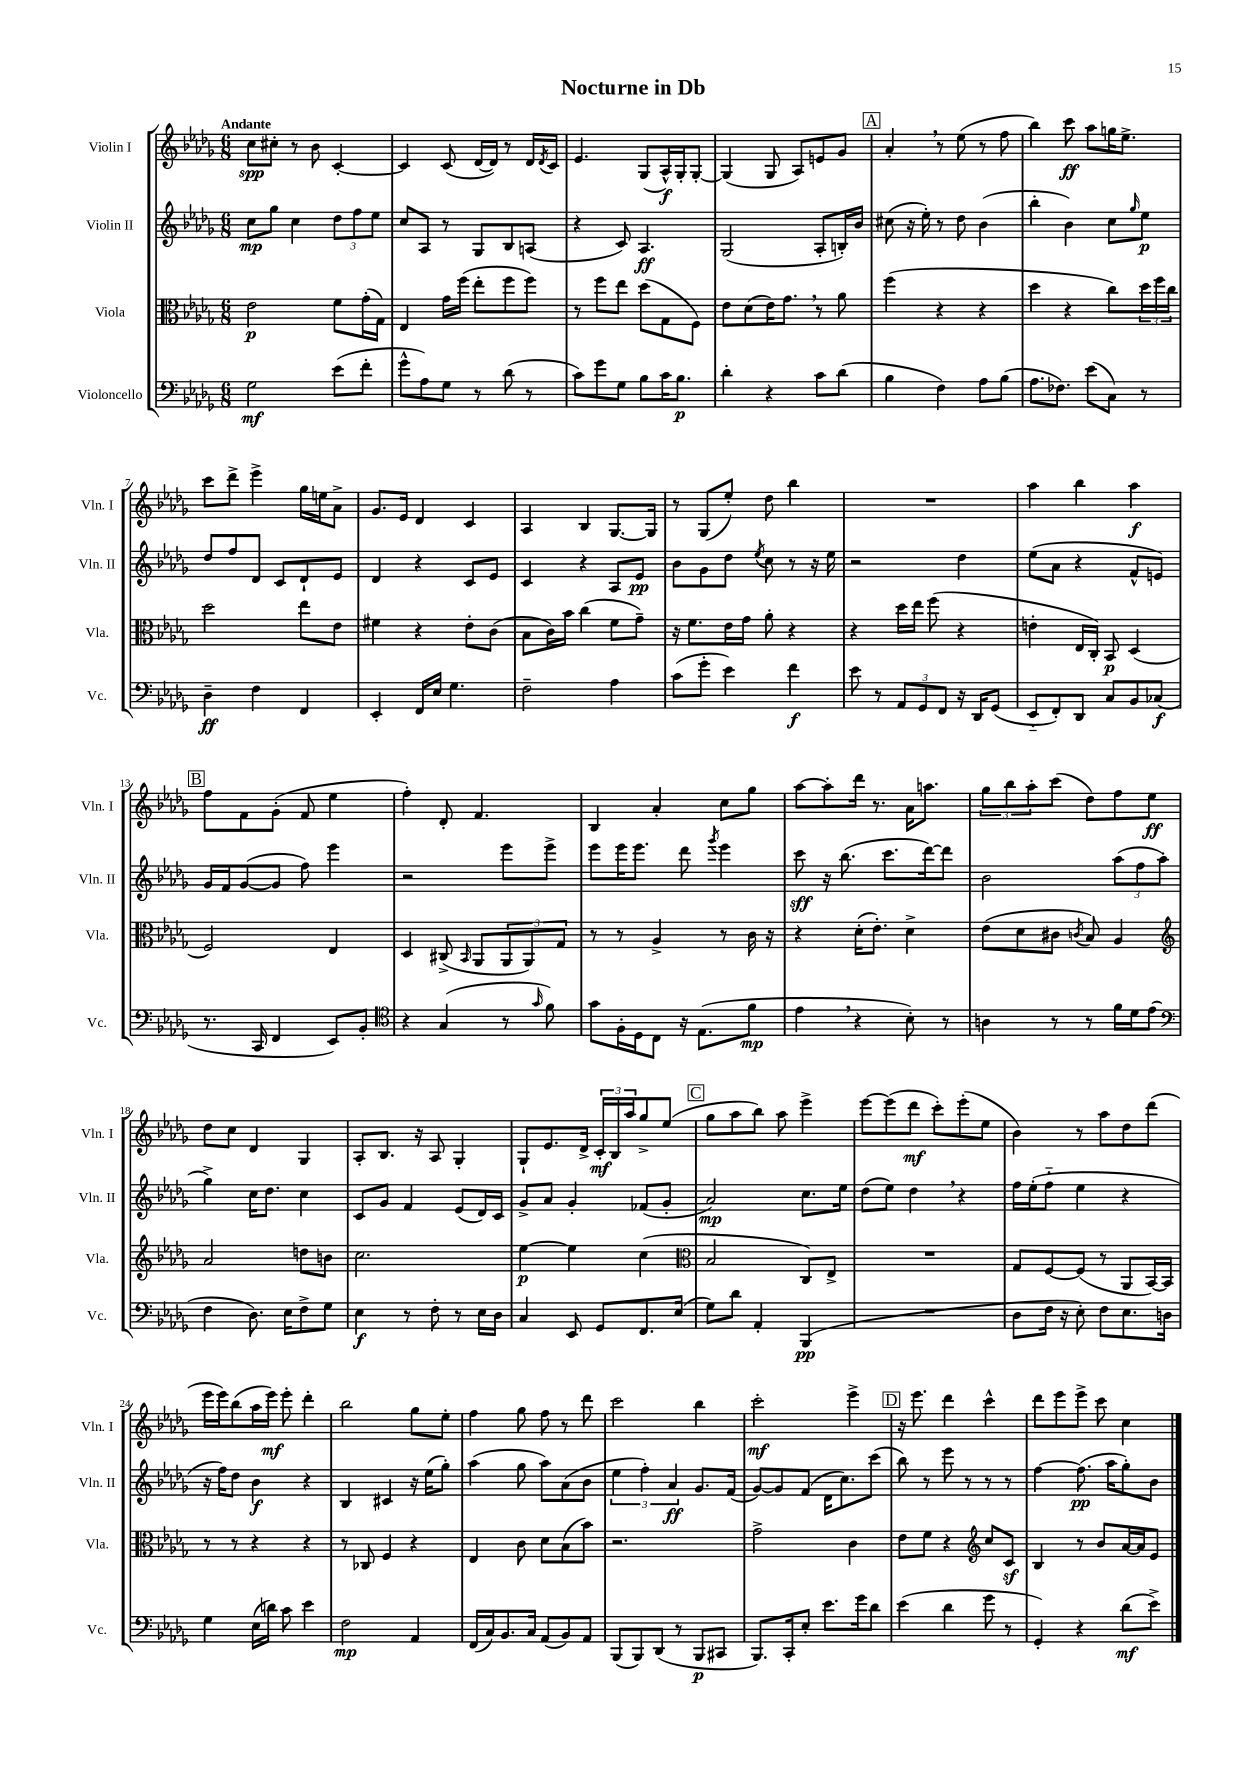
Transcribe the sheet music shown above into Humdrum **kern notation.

**kern	**kern	**kern	**kern
*staff4	*staff3	*staff2	*staff1
*clefF4	*clefC3	*clefG2	*clefG2
*k[b-e-a-d-g-]	*k[b-e-a-d-g-]	*k[b-e-a-d-g-]	*k[b-e-a-d-g-]
*M6/8	*M6/8	*M6/8	*M6/8
2G-	2e-	8cc	8cc
.	.	8gg-	8cc#'
.	.	4cc	8r
.	.	.	8b-
(8e-	8f	12dd-	[4c'
.	.	12ff	.
8f'	(16g-'	.	.
.	.	12ee-	.
.	16G-)	.	.
=	=	=	=
8g-^^	4E-	8cc	4c]
8A-)	.	8A-	.
8G-	16g-	8r	(8c
.	(16ff	.	.
8r	8ee-'	8G-	[16d-
.	.	.	16d-])
(8d-	8ff	8B-	8r
8r	8ff)	(8A	16d-
.	.	.	8qd-
.	.	.	16c
=	=	=	=
8c)	8r	4r	4.e-
8g-	8ff	.	.
8G-	8ee-	8c)	.
8B-	(8dd-	4.A-	(8G-
16c	8G-	.	16A-^^)
8.B-	.	.	16G-'
.	8F)	.	[8G-'
=	=	=	=
4d-'	8e-	(2G-	(4G-]
.	(8d-	.	.
4r	16e-)	.	8G-
.	8.g-	.	.
.	.	.	8A-)
8c	8r	8A-'	8e
(8d-	8a-	16B')	8g-
.	.	16b-	.
=	=	=	=
4B-	(4ff	(8cc#	4a-'
.	.	16r	.
.	.	16ee-')	.
4F)	4r	8r	8r
.	.	8dd-	(8ee-
8A-	4r	(4b-	8r
(8B-	.	.	8ff
=	=	=	=
8.A-	4dd-	4bb-'	4bb-)
8.F-)	.	.	.
.	4r	4b-)	8ccc
(8e-	.	.	8aa-
8C)	8cc)	8cc	16gg
.	.	.	8.ee-^
.	.	16qqgg-	.
8r	24dd-	8ee-	.
.	24ff	.	.
.	24cc	.	.
=	=	=	=
4D-~	2dd-	8dd-	8ccc
.	.	8ff	8ddd-^
4F	.	8d-	4eee-^
.	.	8c	.
4FF	8ee-	8d-`	16gg-
.	.	.	16ee
.	8e-	8e-	8a-^
=	=	=	=
4EE-'	4f#	4d-	8.g-
.	.	.	16e-
16FF	4r	4r	4d-
16E-	.	.	.
4.G-	.	.	.
.	8e-'	8c	4c
.	(8c	8e-	.
=	=	=	=
2F~	8B-	4c	4A-
.	16c)	.	.
.	16b-	.	.
.	(4cc	4r	4B-
4A-	8f	8A-	[8.G-
.	8g-~)	8e-	.
.	.	.	16G-]
=	=	=	=
(8c	16r	8b-	8r
.	8.f	.	.
8g-'	.	8g-	(8G-
4e-)	16e-	8dd-	8ee-')
.	16g-	.	.
.	.	8qee-	.
.	8a-'	8cc	8dd-
4f	4r	8r	4bb-
.	.	16r	.
.	.	16ee-	.
=	=	=	=
8e-	4r	2r	2.r
8r	.	.	.
12AA-	16dd-	.	.
.	16ee-	.	.
12GG-	.	.	.
.	(8ff	.	.
12FF	.	.	.
16r	4r	4dd-	.
16DD-	.	.	.
(8GG-	.	.	.
=	=	=	=
8EE-'~	4e'	(8ee-	4aa-
8FF')	.	8a-	.
8DD-	16E-	4r	4bb-
.	16C')	.	.
8C	8BB-	.	.
8BB-	(4D-	8f^^	4aa-
(8C-	.	8e)	.
=	=	=	=
8.r	2F)	16g-	8ff
.	.	16f	.
.	.	([8g-	8f
16CC	.	.	.
4FF	.	8g-]	(8g-'
.	.	8ff)	8f
8EE-)	4E-	4eee-	4ee-
8BB-'	.	.	.
=	=	=	=
*clefC4	*	*	*
4r	4D-	2r	4ff')
(4G-	(8C#^	.	8d-'
.	16qqBB-	.	.
.	8AA-	.	4.f
8r	12AA-	8eee-	.
.	12AA-)	.	.
16qqg-	.	.	.
8f)	.	8eee-^	.
.	12G-	.	.
=	=	=	=
8g-	8r	8eee-	4B-
16F'	8r	16eee-	.
16D-	.	8.eee-	.
8C	4A-^	.	4a-'
16r	.	8ddd-	.
(8.E-	.	.	.
.	.	8qggg-	.
.	8r	4eee-	8cc
8f	16c	.	8gg-
.	16r	.	.
=	=	=	=
4e-	4r	8ccc	[8aa-
.	.	16r	8aa-']
.	.	(8.bb-	.
4r	(16d-'	.	16ddd-
.	8.e-')	.	8.r
.	.	8.ccc	.
8B-')	4d-^	.	16a-
.	.	[16ddd-)	8.aa
8r	.	8ddd-]	.
=	=	=	=
4A	(8e-	2b-	12gg-
.	.	.	12bb-
.	8d-	.	.
.	.	.	12aa-'
8r	8c#	.	(8ccc
.	8qc	.	.
8r	8B-)	.	8dd-)
16f	4A-	(12aa-	8ff
16d-	.	.	.
.	.	12ff	.
(8e-	.	.	8ee-
.	.	12aa-'	.
=	=	=	=
*clefF4	*clefG2	*	*
4F	2a-	4gg-^)	8dd-
.	.	.	8cc
8.D-)	.	16cc	4d-
.	.	8.dd-	.
16E-	.	.	.
8F^	8dd	4cc	4G-
8G-	8b	.	.
=	=	=	=
4E-	2.cc	8c	8A-'
.	.	8g-	8.B-
8r	.	4f	.
.	.	.	16r
8F'	.	.	8A-
8r	.	(8e-	4G-'
16E-	.	16d-)	.
16D-	.	16c	.
=	=	=	=
4C	[4ee-	8g-^	8G-`
.	.	8a-	8.e-
8EE-	4ee-]	4g-'	.
.	.	.	16d-^
8GG-	.	.	24c'
.	.	.	24B-
.	.	.	24aa-
8.FF	(4cc	(8f-	8gg-^
.	.	8g-'	(8ee-
(16E-	.	.	.
=	=	=	=
*	*clefC3	*	*
8G-)	2B-	2a-)	8gg-
8d-	.	.	8aa-
4AA-'	.	.	8bb-)
.	.	.	8aa-
(4BBB-	8C)	8.cc	4eee-^
.	8E-^	.	.
.	.	16ee-	.
=	=	=	=
2.r	2.r	(8dd-	[8eee-
.	.	8ee-)	(8eee-]
.	.	4dd-	8ddd-
.	.	.	8ccc')
.	.	4r	(8eee-'
.	.	.	8ee-
=	=	=	=
8D-	8G-	16ff	4b-)
.	.	(16ee-'	.
16F	[8F	8ff'~	.
16r	.	.	.
8E-')	(8F]	4ee-	8r
8F	8r	.	8aa-
8.E-	8AA-	4r	8dd-
.	[16BB-)	.	(8ddd-
16D	16BB-]	.	.
=	=	=	=
4G-	8r	16r	16eee-
.	.	16ff)	16eee-)
.	8r	8dd-	(8bb-
(16E-	4r	4b-	16aa-
16d)	.	.	16eee-)
8c	.	.	8eee-'
4e-	4r	4r	4ddd-'
=	=	=	=
2F	8r	4B-	2bb-
.	8C-	.	.
.	4F	4c#	.
4AA-	4r	16r	8gg-
.	.	(16ee-	.
.	.	8gg-')	8ee-'
=	=	=	=
(16FF	4E-	(4aa-	4ff
16C)	.	.	.
8.BB-	.	.	.
.	8c	8gg-	8gg-
16C	.	.	.
(8AA-	8d-	8aa-)	8ff
8BB-)	(8B-	(8a-	8r
8AA-	8b-)	8b-	8ddd-
=	=	=	=
(8BBB-	2.r	6ee-	2ccc
8BBB-)	.	.	.
.	.	6ff')	.
(8DD-	.	.	.
.	.	6a-	.
8r	.	.	.
8BBB-	.	8.g-	4bb-
8CC#	.	.	.
.	.	(16f	.
=	=	=	=
8.BBB-)	2g-^	[8g-)	2ccc'
.	.	8g-]	.
16CC'	.	.	.
8E-'	.	(8f	.
8.e-	.	16d-	.
.	.	8.cc)	.
.	4c	.	4eee-^
16g-	.	.	.
8d-	.	(8ccc	.
=	=	=	=
(4e-	8e-	8bb-)	16r
.	.	.	8.eee-
.	8f	8r	.
4d-	4r	8eee-	4ddd-
.	.	8r	.
*	*clefG2	*	*
8g-	8cc	8r	4ccc^^
8r	8c	8r	.
=	=	=	=
4GG-')	4B-	[4ff	8ddd-
.	.	.	8eee-
4r	8r	(8.ff]	8eee-^
.	8b-	.	8ccc
.	.	16aa-	.
(8d-	[16a-	8gg-')	4cc
.	16a-]	.	.
8e-^)	8e-	8b-	.
==	==	==	==
*-	*-	*-	*-
